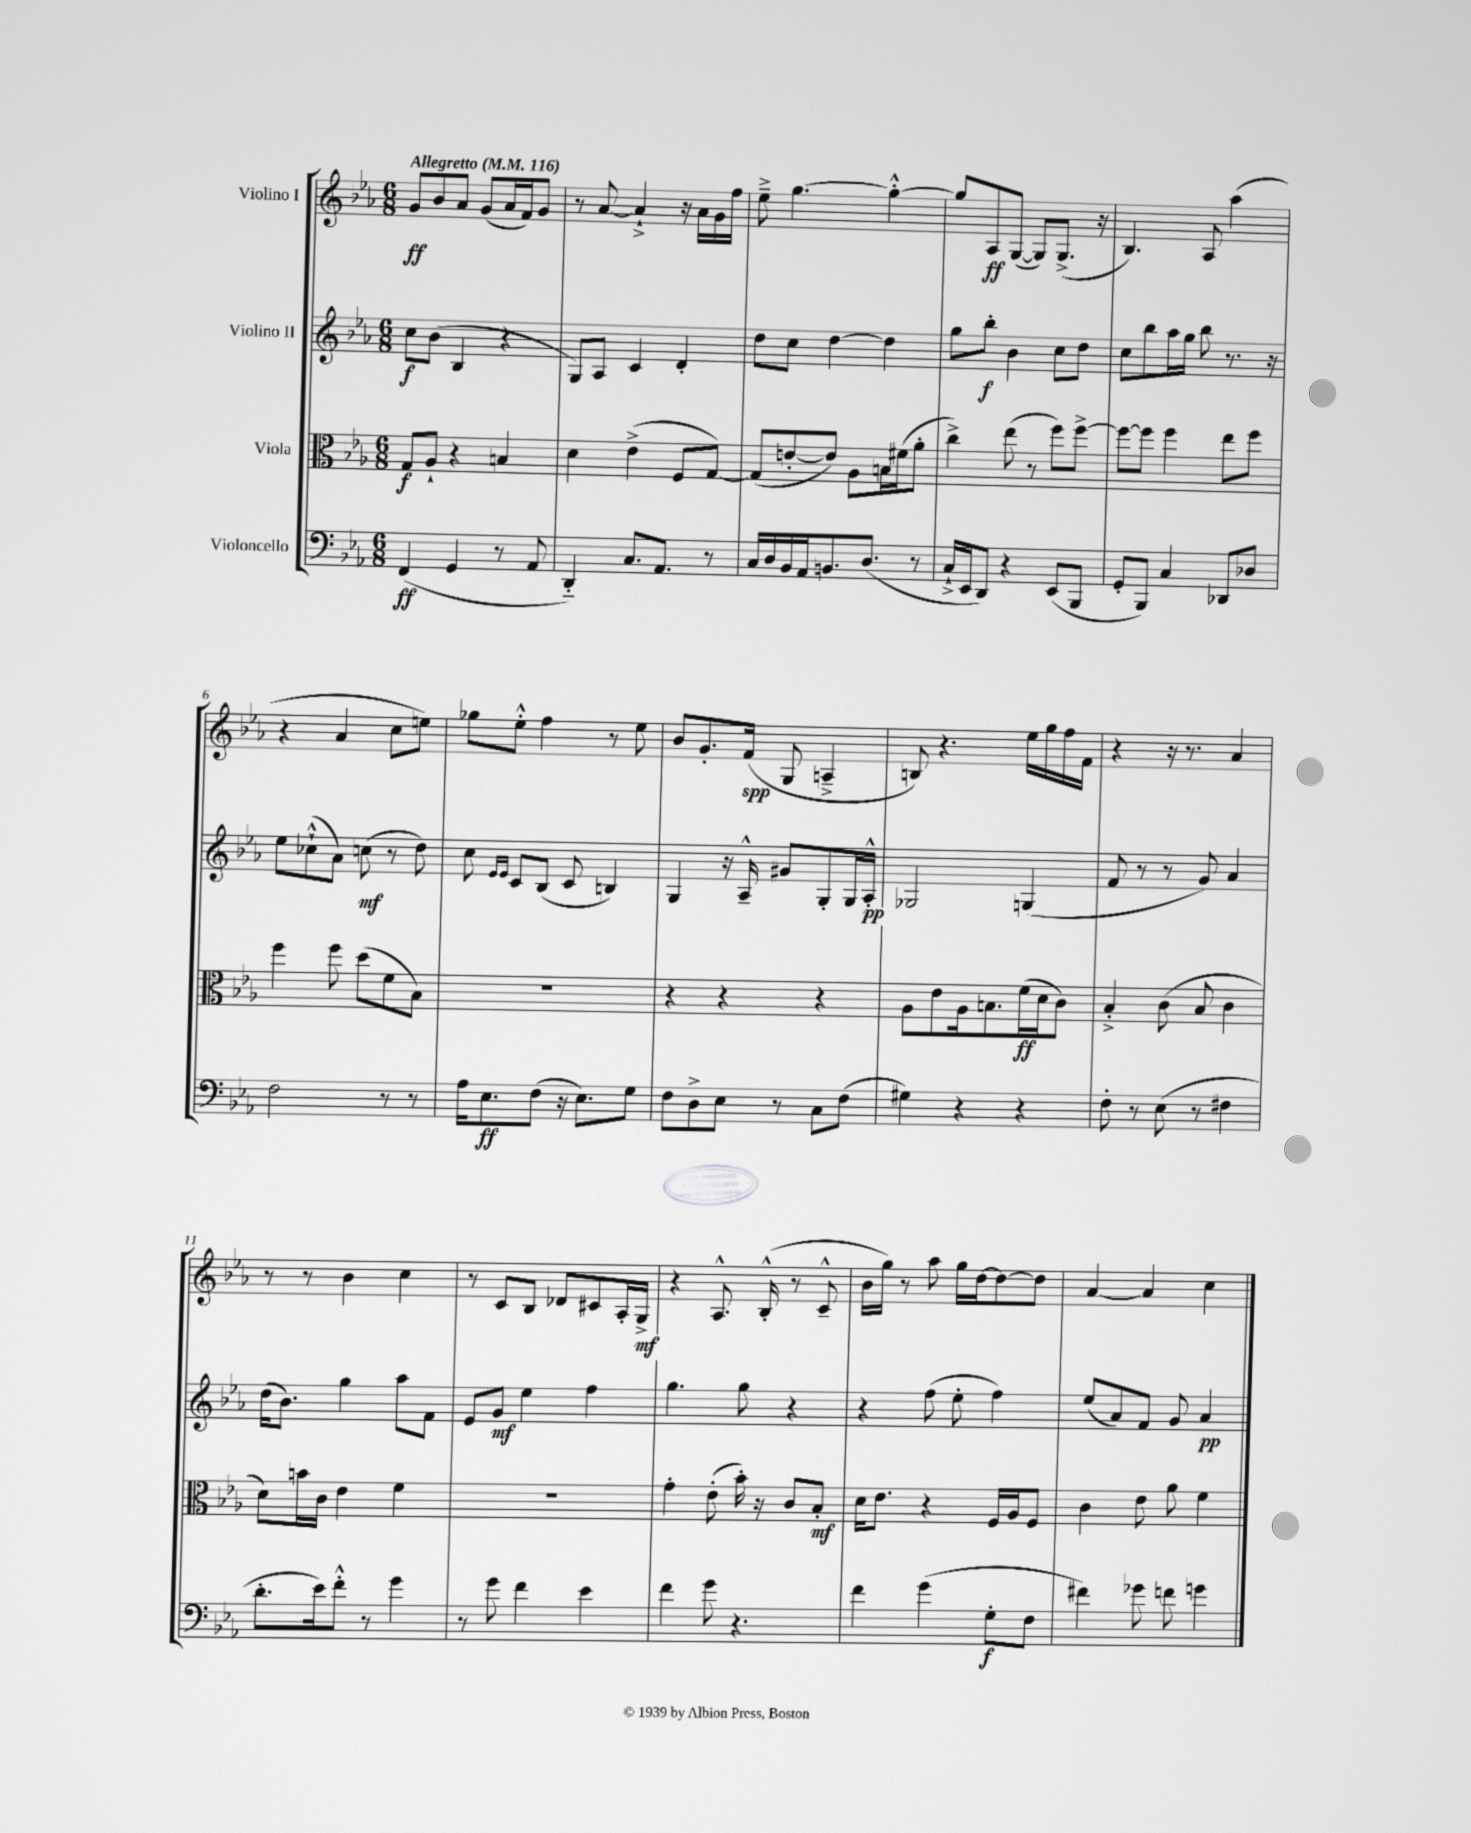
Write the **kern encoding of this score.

**kern	**kern	**kern	**kern
*staff4	*staff3	*staff2	*staff1
*clefF4	*clefC3	*clefG2	*clefG2
*k[b-e-a-]	*k[b-e-a-]	*k[b-e-a-]	*k[b-e-a-]
*M6/8	*M6/8	*M6/8	*M6/8
*MM116	*MM116	*MM116	*MM116
(4FF/	8G/L	8cc\L	8g/L
.	8A-`/J	(8b-\J	8b-/
4GG/	4r	4B-/	8a-/J
.	.	.	(8g/L
8r	4B/	4r	16a-/L
.	.	.	16f/J)
8AA-/	.	.	8g/J
=	=	=	=
4DD'~/)	4d\	8G/L)	8r
.	.	8A-/J	[8a-/
8.C/L	(4e-^\	4c/	4a-`^/]
8.AA-/J	.	.	.
.	8F/L	4d'/	16r
.	.	.	16a-\LL
8r	[8G/J)	.	16g\
.	.	.	16ff\JJ
=	=	=	=
16C/LL	(8G/]L	8dd\L	8ee-~^\
16D/	.	.	.
16BB-/	[8e'/	8cc\J	[4.gg\
16AA-/J	.	.	.
8.BB/	8e/]J)	[4dd\	.
.	8A-\L	.	.
(8.D/J	.	.	.
.	16B\L	4dd\]	4gg'^^\_
.	(16f#\J	.	.
8r	8a-'\J	.	.
=	=	=	=
16C`^/LL	4cc^\)	8gg\L	8gg/]L
16EE-/J	.	.	.
8DD/J)	.	8bb-'\J	8A-/
4r	(8ee-\	4b-\	([8G/J
.	8r	.	8G/]L)
(8EE-/L	8ff\L)	8cc\L	(8.G^/J
8BBB-/J	[8ff^\J	8dd\J	.
.	.	.	16r
=	=	=	=
8GG'/L	8ff\_L	8cc\L	4.B-/)
8BBB-/J)	8ff\]J	8bb-\	.
4C/	4ff\	16aa-\L	.
.	.	16gg\JJ	.
.	.	8bb-\	8A-/
8DD-/L	8ee-\L	8.r	(4aa-\
8D-/J	8ff\J	.	.
.	.	16r	.
=	=	=	=
2F\	4ff\	8ee-\L	4r
.	.	(8cc-`^^\	.
.	8ff\	8a-\J)	4a-/
.	(8dd\L	(8cc\	.
8r	8f\	8r	8cc\L
8r	8B-\J)	8dd\)	8ee\J)
=	=	=	=
16A-\LK	2.r	8cc\	8gg-\L
8.E-\	.	.	.
.	.	16qqe-/LL	.
.	.	16qqe-/JJ	.
.	.	8c/L	8ee-'^^\J
(8F\J	.	(8B-/J	4ff\
16r	.	8c/	.
8.E-\L)	.	.	.
.	.	4B/)	8r
8G\J	.	.	8ee-\
=	=	=	=
8F\L	4r	4G/	8b-/L
8D^\	.	.	8.g'/
8E-\J	4r	16r	.
.	.	16A-~^^/	(16f/Jk
8r	.	8g#/L	8G/
8C\L	4r	8G'/	4A~^/
(8F\J	.	16G/L	.
.	.	16A-'^^/JJ	.
=	=	=	=
4G#\)	8A-\L	2G-/	8B/)
.	8e-\	.	4.r
4r	16A-\k	.	.
.	8.B\	.	.
4r	(16f\L	(4G/	16ee-\LL
.	16d\J	.	16gg\
.	8c\J)	.	16ff\
.	.	.	16f\JJ
=	=	=	=
8F'\	4B-'^/	8f/	4r
8r	.	8r	.
(8E-\	(8c\	8r	16r
.	.	.	8.r
8r	8B-/	8g/)	.
4F#\	4c\	4a-/	4a-/
=	=	=	=
8.d'\L	8d\L)	(16dd\LK	8r
.	.	8.b-\J)	.
.	16b\L	.	8r
16e-\k)	16c\JJ	.	.
8f'^^\J	4e-\	4gg\	4b-\
8r	.	.	.
4g\	4f\	8aa-\L	4cc\
.	.	8f\J	.
=	=	=	=
8r	2.r	8e-/L	8r
8g\	.	8g/J	8c/L
4f\	.	4ee-\	8B-/J
.	.	.	8d-/L
4e-\	.	4ff\	8c#/
.	.	.	16A-'/L
.	.	.	16G^/JJ
=	=	=	=
4f\	4g'\	4.gg\	4r
8g\	(8e-'\	.	8.A-^^/
4.r	16b-'\)	8gg\	.
.	16r	.	(16B-'^^/
.	8c/L	4r	8r
.	8B-'/J	.	8c~^^/
=	=	=	=
4f\	16d\LK	4r	16b-\LL
.	8.e-\J	.	16gg\JJ)
.	.	.	8r
(4g\	4r	(8ff\	8aa-\
.	.	8ee-'\	16gg\LL
.	.	.	[16dd\J
8G'\L	16F/LL	4ff\)	8dd\_
.	16A-/J	.	.
8F\J	8F/J	.	8dd\]J
=	=	=	=
4f#\)	4c\	(8ee-/L	[4a-/
.	.	8a-/)	.
8g-\	8e-\	8f/J	4a-/]
8f\	8a-\	8g/	.
4g\	4f\	4a-/	4cc\
==	==	==	==
*-	*-	*-	*-
